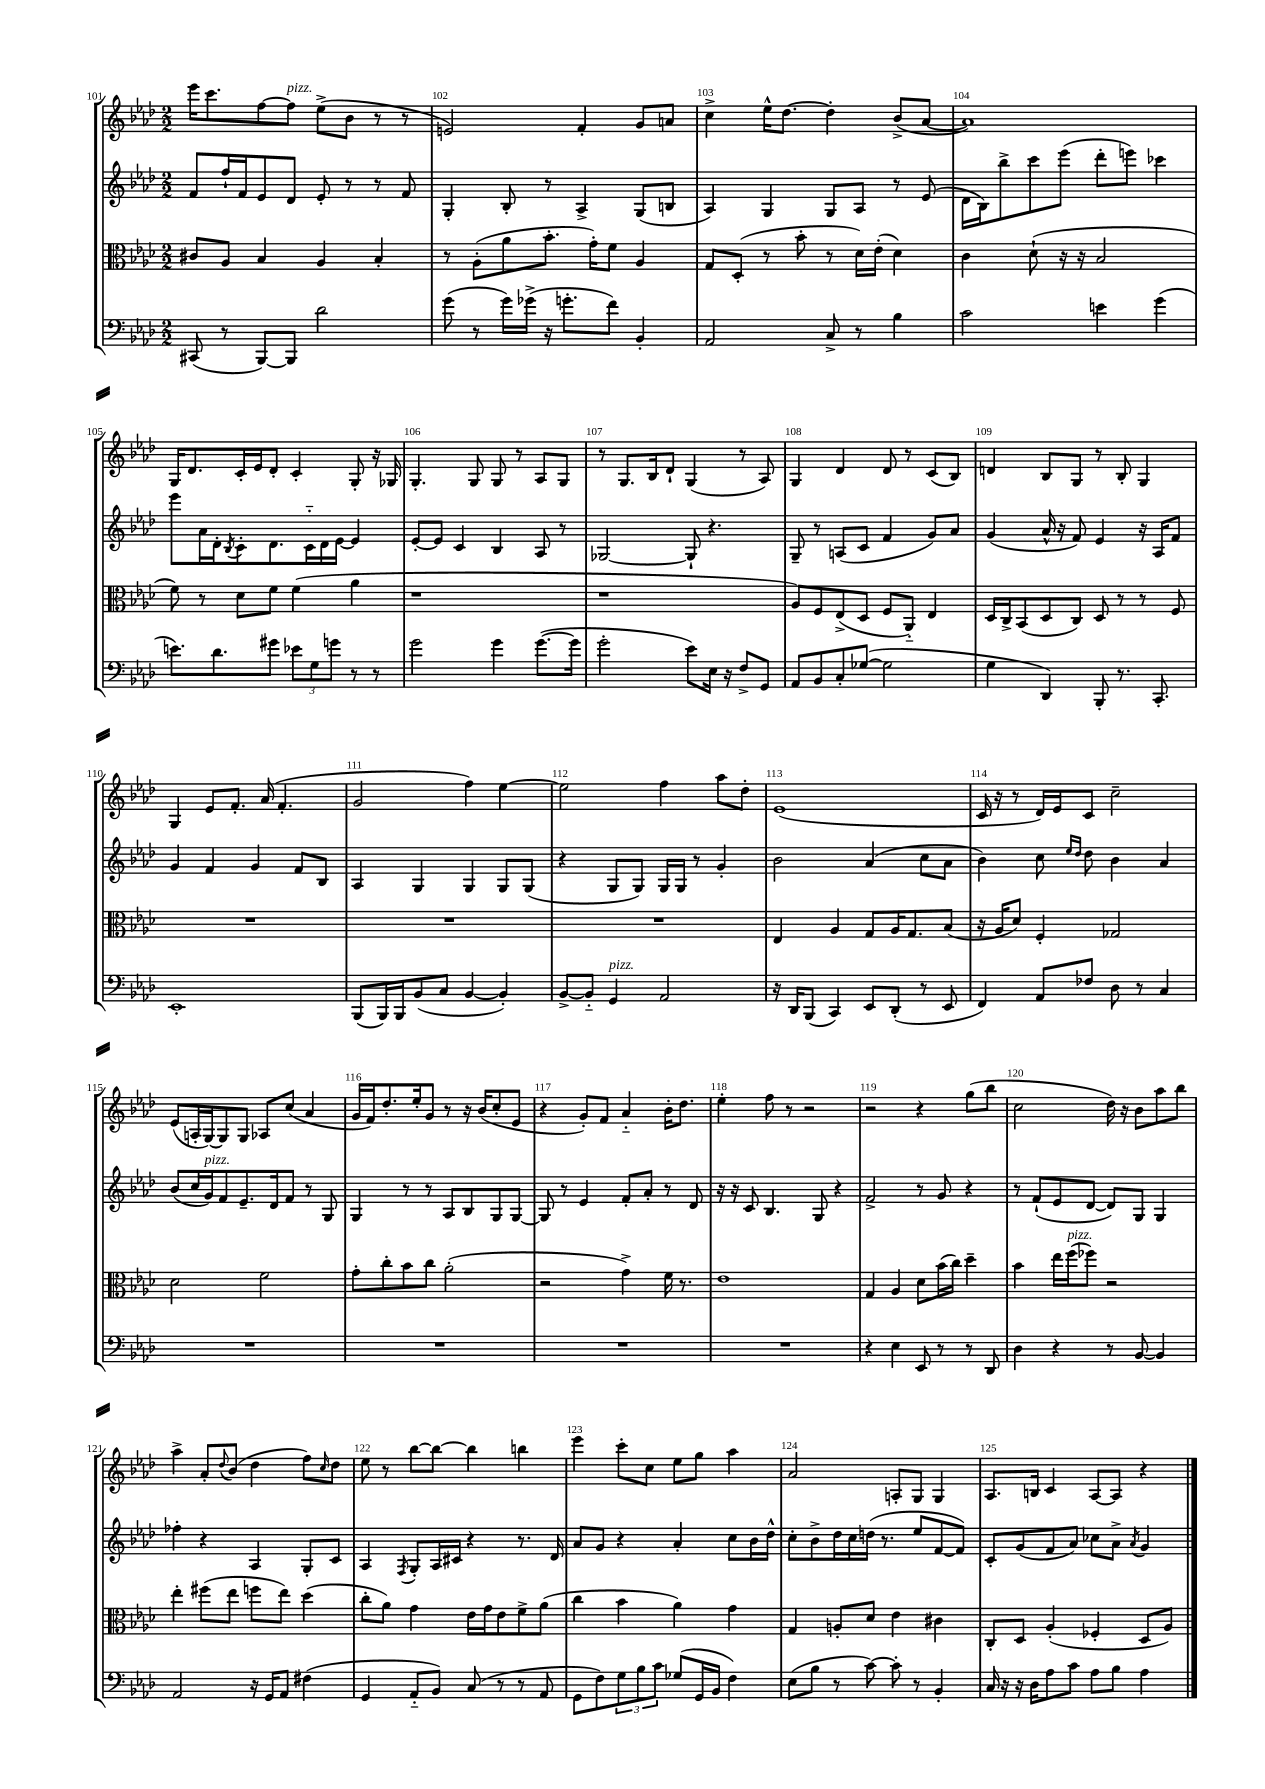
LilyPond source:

<<
\new StaffGroup <<
\new Staff = "s0" {
    \clef treble \key aes \major \numericTimeSignature \time 2/2
    ees'''16 c'''8. f''8~ f''8^\markup { \italic "pizz." } ees''8->( bes'8 r8 r8 |
    e'2) f'4-. g'8 a'8 |
    c''4-> ees''16-^ des''8.~ des''4-. bes'8->( aes'8~ |
    aes'1) |
    g16 des'8. c'16-. ees'16 des'8-. c'4-. g8-. r16 ges16 |
    g4.-. g8 g8 r8 aes8 g8 |
    r8 g8. bes16 des'8-! g4( r8 aes8) |
    g4 des'4 des'8 r8 c'8( bes8) |
    d'4 bes8 g8 r8 bes8-. g4 |
    g4 ees'8 f'8.-. aes'16( f'4.-. |
    g'2 f''4) ees''4~ |
    ees''2 f''4 aes''8 des''8-. |
    ees'1( |
    c'16 r16 r8 des'16) ees'16 c'8 c''2-- |
    ees'8( a16-. g16~) g8 g8 aes8 c''8( aes'4 |
    g'16 f'16) des''8.-. ees''16-. g'8 r8 r16 bes'16( c''8-. ees'8 |
    r4 g'8-.) f'8 aes'4-_ bes'16-. des''8. |
    ees''4-. f''8 r8 r2 |
    r2 r4 g''8( bes''8 |
    c''2 des''16) r16 bes'8 aes''8 bes''8 |
    aes''4-> aes'8-. \appoggiatura { des''8 } bes'8( des''4 f''8) \grace { c''16 } des''8 |
    ees''8 r8 bes''8~ bes''8~ bes''4 b''4 |
    ees'''4 c'''8-. c''8 ees''8 g''8 aes''4 |
    aes'2 a8-. g8 g4 |
    aes8. b16 c'4 aes8~ aes8 r4 \bar "|." |
}
\new Staff = "s1" {
    \clef treble \key aes \major \numericTimeSignature \time 2/2
    f'8 f''16-! f'16 ees'8 des'8 ees'8-. r8 r8 f'8 |
    g4-. bes8-. r8 aes4-> g8( b8 |
    aes4) g4 g8 aes8 r8 ees'8( |
    des'16 bes16) bes''8-> c'''8 ees'''8( des'''8-. e'''8) ces'''4 |
    ees'''8 aes'16 des'16-. \acciaccatura { bes8 } c'8-. des'8. c'16-_ des'16 ees'16~ ees'4 |
    ees'8~-. ees'8 c'4 bes4 aes8 r8 |
    ges2~ ges8-! r4. |
    g8-- r8 a8( c'8 f'4 g'8) aes'8 |
    g'4( aes'16-^ r16 f'8) ees'4 r16 aes16 f'8 |
    g'4 f'4 g'4 f'8 bes8 |
    aes4 g4 g4 g8 g8( |
    r4 g8 g8) g16 g16 r8 g'4-. |
    bes'2 aes'4( c''8 aes'8 |
    bes'4) c''8 \grace { ees''16 des''16 } des''8 bes'4 aes'4 |
    bes'8( c''16 g'16^\markup { \italic "pizz." }) f'8 ees'8.-- des'16 f'8 r8 g8 |
    g4 r8 r8 aes8 bes8 g8 g8~ |
    g8 r8 ees'4 f'8-. aes'8-. r8 des'8 |
    r16 r16 c'8 bes4. g8 r4 |
    f'2-> r8 g'8 r4 |
    r8 f'8-!( ees'8 des'8~ des'8) g8 g4 |
    fes''4-. r4 aes4 g8-. c'8 |
    aes4 \acciaccatura { f8 } g8-. aes16 cis'16 r4 r8. des'16 |
    aes'8 g'8 r4 aes'4-. c''8 bes'16 des''16-^ |
    c''8-. bes'8-> des''16 c''16 d''16( r8. ees''8 f'8~ f'8) |
    c'8-. g'8( f'8 aes'8) ces''8 aes'8-> \acciaccatura { aes'8 } g'4 \bar "|." |
}
\new Staff = "s2" {
    \clef alto \key aes \major \numericTimeSignature \time 2/2
    cis'8 aes8 bes4 aes4 bes4-. |
    r8 aes8-.( aes'8 bes'8.-. g'16-.) f'8 aes4 |
    g8 des8-.( r8 bes'8-. r8 des'16) ees'16-.( des'4) |
    c'4 des'8-!( r16 r16 bes2 |
    f'8) r8 des'8 f'8 f'4( aes'4 |
    r1 |
    r1 |
    aes8) f8 ees8->( des8 f8 aes,8-_) ees4 |
    des16 c16-> bes,8( des8 c8) des8 r8 r8 f8 |
    R1 |
    R1 |
    R1 |
    ees4 aes4 g8 aes16 g8. bes8( |
    r16 aes16 des'8) f4-. ges2 |
    des'2 f'2 |
    g'8-. c''8-. bes'8 c''8 aes'2-.( |
    r2 g'4->) f'16 r8. |
    ees'1 |
    g4 aes4 des'8 bes'16( c''16) des''4-- |
    bes'4 ees''16 f''16^\markup { \italic "pizz." }( fes''8) r2 |
    ees''4-. fis''8( ees''8 f''8 ees''8) des''4( |
    c''8-. aes'8) g'4 ees'16 g'16 ees'8 f'8-> aes'8( |
    c''4 bes'4 aes'4) g'4 |
    g4 a8-. des'8 ees'4 cis'4 |
    c8-. des8 aes4-.( fes4-. des8 aes8) \bar "|." |
}
\new Staff = "s3" {
    \clef bass \key aes \major \numericTimeSignature \time 2/2
    cis,8( r8 bes,,8~) bes,,8 des'2 |
    g'8( r8 g'16) ges'16->( r16 g'8.-. f'8) bes,4-. |
    aes,2 c8-> r8 bes4 |
    c'2 e'4 g'4( |
    e'8.) des'8. gis'8 \tuplet 3/2 { ees'8 g8 g'8 } r8 r8 |
    g'2 g'4 g'8.~( g'16 |
    g'2-. ees'8) ees16 r16 f8-> g,8 |
    aes,8 bes,8 c8-. ges8~( ges2 |
    g4 des,4) bes,,8-. r8. c,8.-. |
    ees,1-. |
    bes,,8( bes,,16) bes,,16 bes,8( c8 bes,4~ bes,4-.) |
    bes,8~-> bes,8-_ g,4^\markup { \italic "pizz." } aes,2 |
    r16 des,16 bes,,8( c,4) ees,8 des,8-.( r8 ees,8 |
    f,4) aes,8 fes8 des8 r8 c4 |
    R1 |
    R1 |
    R1 |
    R1 |
    r4 ees4 ees,8 r8 r8 des,8 |
    des4 r4 r8 bes,8~ bes,4 |
    aes,2 r16 g,16 aes,8 fis4( |
    g,4 aes,8-_ bes,8) c8( r8 r8 aes,8 |
    g,8 f8) \tuplet 3/2 { g8 bes8 c'8 } ges8( g,16 bes,16 f4) |
    ees8( bes8 r8 c'8~) c'8-. r8 bes,4-. |
    c16 r16 r16 des16 aes8 c'8 aes8 bes8 aes4 \bar "|." |
}
>>
>>
\layout { \context { \Score currentBarNumber = #101 \override BarNumber.break-visibility = ##(#f #t #t) barNumberVisibility = #all-bar-numbers-visible } }
